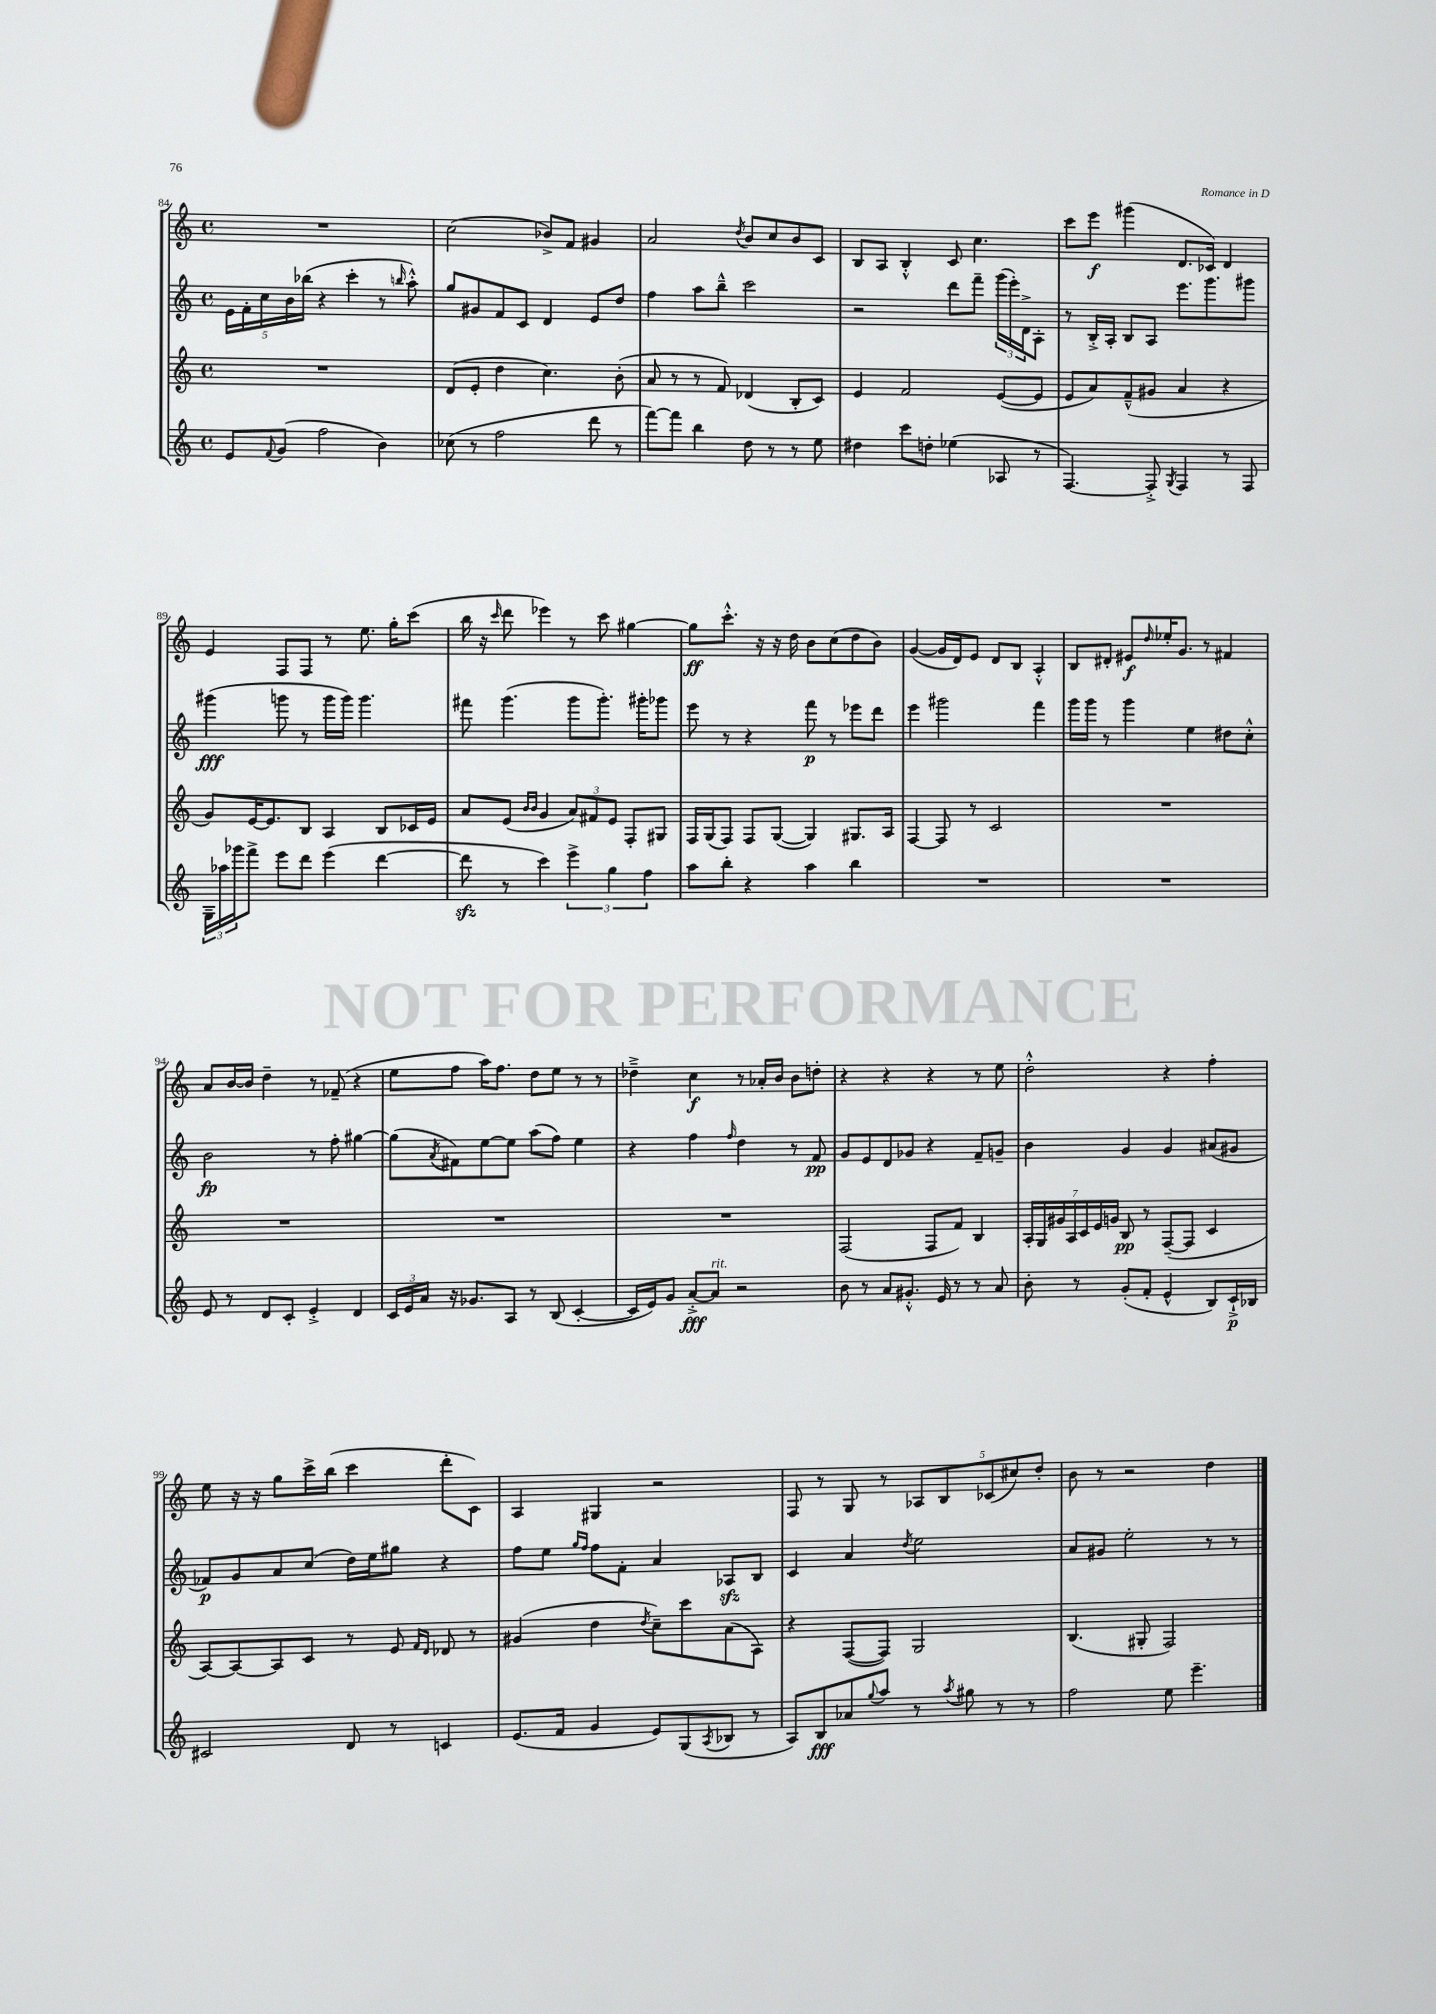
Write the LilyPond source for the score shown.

<<
\new StaffGroup <<
\new Staff = "s0" {
    \clef treble \key c \major \defaultTimeSignature \time 4/4
    R1 |
    c''2( bes'8->) f'8 gis'4 |
    a'2 \acciaccatura { d''8 } b'8 c''8 b'8 c'8 |
    b8 a8 b4-.-^ c'8 c''4. |
    c'''8 e'''8\f gis'''4( d'8. ces'16) d'4 |
    e'4 f8 f8 r8 e''8. g''16-. c'''8( |
    b''16 r16 \grace { c'''16 } d'''8 ees'''4) r8 c'''8 gis''4~ |
    gis''8\ff c'''8.-.-^ r16 r16 d''16 b'8 c''8( d''8 b'8) |
    g'4~( g'16 d'16) e'8 d'8 b8 a4-.-^ |
    b8 dis'8-. eis'8\f \grace { d''16 } ees''16-. g'8. r8 fis'4 |
    a'8 b'16~ b'16 d''4-- r8 fes'8--( r4 |
    e''8 f''8 a''16) f''8. d''8 e''8 r8 r8 |
    des''4---> c''4\f r8 aes'16-. b'16 b'8 d''8-. |
    r4 r4 r4 r8 e''8 |
    d''2-.-^ r4 f''4-. |
    e''8 r16 r16 g''8 c'''16-> b''16( c'''4 d'''8-. c'8) |
    a4 gis4 r2 |
    f8 r8 g8 r8 \tuplet 5/4 { aes8 b8 ces'8( cis''8) d''8-. } |
    b'8 r8 r2 d''4 \bar "|." |
}
\new Staff = "s1" {
    \clef treble \key c \major \defaultTimeSignature \time 4/4
    \tuplet 5/4 { e'16 f'16-. c''16 b'16 bes''16( } r4 c'''4-. r8 \grace { b''16 } a''8-.-^) |
    g''8 gis'8 f'8 c'8 d'4 e'8 d''8 |
    f''4 a''8 b''8---^ c'''2 |
    r2 d'''8 f'''8-- \tuplet 3/2 { g'''16( e'''16-.) d'16-> } a8-. |
    r8 b16-.-> a16-. b8 a8 e'''8. g'''8. gis'''8 |
    gis'''4\fff( g'''8 r8 g'''16 g'''16) g'''4. |
    fis'''8 g'''4.( g'''8 g'''8.-.) gis'''16-. ges'''8 |
    e'''8 r8 r4 f'''8\p r8 ees'''8 d'''8 |
    e'''4 gis'''2 f'''4 |
    g'''16 g'''16 r8 g'''4 e''4 dis''8 c''8-.-^ |
    b'2\fp r8 f''8-. gis''4~ |
    gis''8( \acciaccatura { a'8 } fis'8) e''8~ e''8 a''8( f''8) e''4 |
    r4 f''4 \grace { f''16 } d''4 r8 f'8\pp |
    g'8 e'8 d'8 ges'8 r4 f'8-- g'8-- |
    b'4 g'4 g'4 ais'8( gis'8 |
    fes'8\p) g'8 a'8 c''8( d''16) e''16 gis''8 r4 |
    f''8 e''8 \grace { g''16 f''16 } f''8 f'8-. a'4 aes8\sfz b8 |
    c'4 a'4 \acciaccatura { d''8 } e''2 |
    a'8 gis'8 e''2-. r8 r8 \bar "|." |
}
\new Staff = "s2" {
    \clef treble \key c \major \defaultTimeSignature \time 4/4
    R1 |
    d'8( e'8-. d''4 c''4.) b'8-.( |
    a'8 r8 r8 f'8) des'4( b8-. c'8) |
    e'4 f'2 e'8~( e'8 |
    e'8 a'8) f'8---^( gis'8 a'4 r4 |
    g'8) e'16~ e'8. b8 a4 b8 ces'16 e'16 |
    a'8 e'8( \grace { b'16 b'16 } g'4 \tuplet 3/2 { a'8) fis'8 e'8 } f8-. gis8 |
    f16 g16( f8) f8 g8~( g4) gis8. a16 |
    f4~ f8 r8 c'2 |
    R1 |
    R1 |
    R1 |
    R1 |
    f2( f8 f'8) b4 |
    \tuplet 7/4 { a16-. g16 gis'16 a16 c'16 e'16 g'16 } b8\pp r8 f8~--( f8 c'4 |
    a8~) a8~ a8 c'8 r8 e'8 \grace { f'16 d'16 } des'8 r8 |
    gis'4( d''4 \acciaccatura { d''8 } c''8--) c'''8 a'8( a8) |
    r4 f8~( f8) g2 |
    b4.( gis8-. f2) \bar "|." |
}
\new Staff = "s3" {
    \clef treble \key c \major \defaultTimeSignature \time 4/4
    e'8 \appoggiatura { f'8 } g'8( f''2 b'4) |
    ces''8( r8 f''2 d'''8 r8 |
    f'''8~) f'''8 b''4 d''8 r8 r8 e''8 |
    dis''4 c'''8 d''8-. ees''4( aes8 r8 |
    f4.~) f8-.-> \acciaccatura { g8 } f4 r8 f8 |
    \tuplet 3/2 { g16-- aes''16 ges'''16 } f'''8-> e'''8 d'''8 e'''4( d'''4~ |
    d'''8\sfz r8 c'''4) \tuplet 3/2 { e'''4-> g''4 f''4 } |
    a''8 b''8-. r4 a''4 b''4 |
    R1 |
    R1 |
    e'8 r8 d'8 c'8-. e'4-.-> d'4 |
    \tuplet 3/2 { c'16 e'16 a'16 } r16 ges'8. a8 r8 b8( c'4~-. |
    c'16 e'16) g'8 a'8~-.->\fff a'8^\markup { \italic "rit." } r2 |
    b'8 r8 a'8 gis'8.-.-^ e'16 r8 r8 a'8 |
    b'8-. r8 g'8-.( f'8-. e'4-^ b8) c'16-!->\p bes16 |
    cis'2 d'8 r8 c'4 |
    e'8.( f'16 g'4 e'8) g8( \acciaccatura { a8 } bes8 r8 |
    a8) b8\fff aes'8 \appoggiatura { g''8 } a''8 r8 \acciaccatura { a''8 } gis''8 r8 r8 |
    f''2 e''8 e'''4.-- \bar "|." |
}
>>
>>
\layout { \context { \Score currentBarNumber = #84 } }
